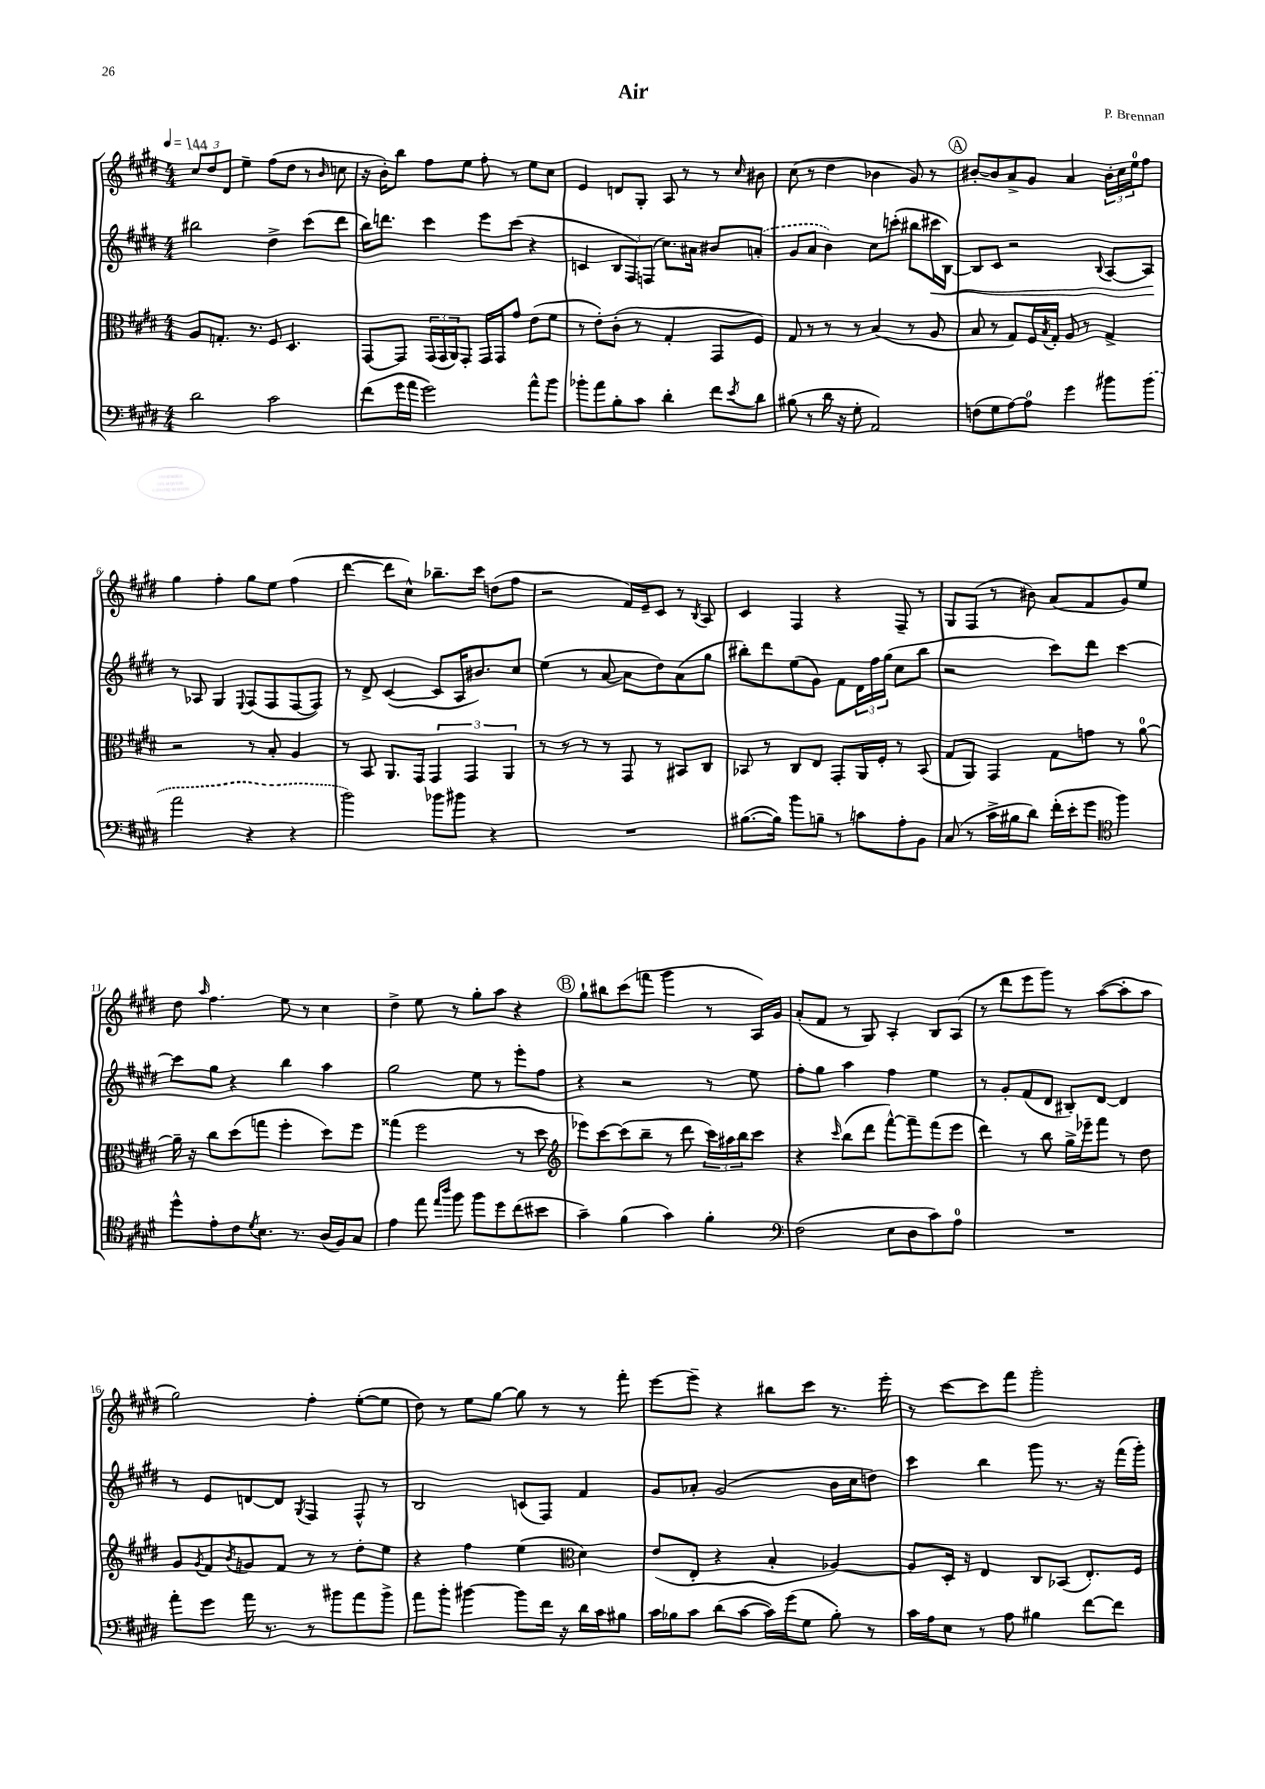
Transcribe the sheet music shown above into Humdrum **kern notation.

**kern	**kern	**kern	**kern
*staff4	*staff3	*staff2	*staff1
*clefF4	*clefC3	*clefG2	*clefG2
*k[f#c#g#d#]	*k[f#c#g#d#]	*k[f#c#g#d#]	*k[f#c#g#d#]
*M4/4	*M4/4	*M4/4	*M4/4
*MM144	*MM144	*MM144	*MM144
2d#	8A	2bb#	12cc#
.	.	.	12dd#
.	8.G'	.	.
.	.	.	12d#
.	.	.	4ee~
.	8.r	.	.
2c#	8F#	4dd#^	(8ff#
.	4.D#	.	8dd#
.	.	(8ccc#	8r
.	.	.	16qqb
.	.	8ddd#	8cc
=	=	=	=
(8f#	[8GG#	16bb)	16r
.	.	8.ddd	16b')
16g#	8GG#]	.	8bb
16a	.	.	.
2g#)	(24GG#	4ccc#	8ff#
.	24GG#	.	.
.	24AA)	.	.
.	8GG#'	.	8ee
.	16GG#	8eee	8ff#'
.	16GG#	.	.
.	8g#	(8ccc#	8r
8a^^	(8e	4r	8ee
8b	8f#	.	8cc#
=	=	=	=
8b-'	8r	4c	4e
8a	8e')	.	.
8B'	(8c#'	12B	8d
.	.	12F#)	.
8c#	8r	.	8G#'
.	.	(12F	.
4d#'	4G#'	8.cc#)	8A
.	.	.	8r
.	.	16a#	.
8f#	8GG#	8b#	8r
8qe	.	.	16qqcc#
8d#	8F#)	(8a'	8b#
=	=	=	=
(8B#	8G#	8g#	(8cc#
8r	8r	8a	8r
16d#	8r	4b)	4dd#
16r	.	.	.
8G#'	8r	.	.
2AA)	(4B	8cc#	4b-
.	.	(8ccc'	.
.	8r	8bb#	8g#)
.	8A	16ccc#	8r
.	.	[16B)	.
=	=	=	=
(8F	8B	8B]	[8b#'
8G#	8r	8c#	8b#]
[8A)	8G#)	2r	8a^
8A]	16F#	.	8g#
.	8qB	.	.
.	16G#'	.	.
4g#	8A	.	4a
.	8r	.	.
.	.	8qqB	.
8b#	4G#^	[8A	24b#'
.	.	.	24cc#
.	.	.	24ee
(8b#	.	8A]	8ff#
=	=	=	=
2a	2r	8r	4gg#
.	.	8A-	.
.	.	4G#	4ff#'
.	.	8qqE	.
4r	8r	(8F#	8gg#
.	8B'	8F#	8ee
4r	4A	[8F#	(4ff#
.	.	8F#])	.
=	=	=	=
2b)	8r	8r	[4ddd#
.	8BB	8d#^	.
.	8.AA	([4c#	8ddd#]
.	.	.	8cc#^^)
.	16GG#	.	.
8b-	6GG#	8c#]	8.bb-~
8b#	.	16A	.
.	6GG#	.	.
.	.	8.b#)	16ccc#
4r	.	.	(8dd
.	6AA	.	.
.	.	8cc#	8ff#
=	=	=	=
1r	8r	(4ee	2r
.	8r	.	.
.	8r	8r	.
.	8r	[8a	.
.	8GG#	8a]	16f#)
.	.	.	16e~
.	8r	8dd#)	8c#
.	8BB#	(8a	8r
.	.	.	8qB
.	8C#	8gg#	8A
=	=	=	=
([8.B#	8BB-	8bb#')	4c#
.	8r	8ddd#	.
16B#])	.	.	.
8b	8C#	(8ee	4F#
8B~	8E	8g#)	.
8r	8GG#'	8f#	4r
8c	16AA	24d#	.
.	.	24ff#	.
.	16F#'	.	.
.	.	(24gg#	.
8A'	8r	8cc#	8F#~
8BB	(8BB-	8bb#	8r
=	=	=	=
(8C#	8G#	2r	8G#
8r	8AA)	.	(8F#
16c#^	4GG#	.	8r
16B#	.	.	.
8d#)	.	.	8b#)
(16f#'	8G#	8ccc#)	(8a
16e'	.	.	.
8g#	8g	8ddd#	8f#
*clefC4	*	*	*
4ff#)	8r	[4ccc#	8g#)
.	[8a	.	8ee
=	=	=	=
8dd#^^	16a~]	8ccc#]	8dd#
.	16r	.	.
.	.	.	16qqaa
8e'	8cc#	8gg#	4.ff#
8c#	(8dd#	4r	.
8qd#	.	.	.
8.B	8gg	.	.
.	4ff#'	4bb	8ee
8.r	.	.	.
.	.	.	8r
(16A	8dd#)	4aa	4cc#
16F#)	.	.	.
8G#	8ff#	.	.
=	=	=	=
4e	(4gg##	2gg#	4dd#^
8ee	2ff#	.	8ee
16qqee	.	.	.
16qqaa	.	.	.
8ff#	.	.	8r
8ff#	.	8ee	8gg#'
8dd#	.	8r	8aa
(8cc#	8r	8eee'	4r
8b#	8dd#	8ff#	.
=	=	=	=
*	*clefG2	*	*
4g#~)	8eee-)	4r	8gg#`
.	[8ccc#	.	8bb#
(4f#	(8ccc#]	2r	(8ccc#
.	8bb~	.	8fff
4g#)	8r	.	4ggg#
.	8ddd#	.	.
4f#'	24ccc#)	8r	8r
.	24aa#	.	.
.	24bb	.	.
.	8ccc#	8ee	16A)
.	.	.	16g#
=	=	=	=
*clefF4	*	*	*
(2F#	4r	8ff#'	(8a'
.	.	8gg#	8f#
.	16qqccc#	.	.
.	(8bb	4aa	8r
.	8ddd#	.	8G#)
8E	[8fff#^^)	4ff#	4A'
8D#	8fff#~]	.	.
8c#)	(8fff#	4ee	8B
8A	8eee	.	(8A
=	=	=	=
1r	4ddd#)	8r	8r
.	.	8g#'	8ddd#
.	8r	(8f#	8eee
.	8bb	8d#	8ggg#)
.	16gg#^	8B#')	8r
.	16eee-~	.	.
.	8fff#	[8d#	([8aa
.	8r	4d#]	8aa']
.	8dd#	.	8aa
=	=	=	=
8a'	8g#	8r	2gg#)
.	8qg#	.	.
8g#	8f#	8e	.
.	8qb	.	.
16a	8g	[8d	.
8.r	.	.	.
.	8f#	8d]	.
.	.	8qG#	.
8r	8r	4F#	4ff#'
8b#	8r	.	.
8a	8dd#'	8F#^^	([8ee'
8b#^	8ee	8r	8ee]
=	=	=	=
8a	4r	2B	8dd#)
8b'	.	.	8r
[4b#	4ff#	.	8ee
.	.	.	[8gg#
8b#]	(4ee	(8c	8gg#]
16f#	.	8F#)	8r
16r	.	.	.
*	*clefC3	*	*
16d#	4d#)	4f#	8r
16c#	.	.	.
8B#	.	.	8fff#'
=	=	=	=
16c#	(8e	8g#	[8eee
16B-	.	.	.
8c#	8E'	8a-'	8eee~]
(8d#	4r	(2g#	4r
[8c#	.	.	.
16c#])	4B'	.	8bb#
(16g#	.	.	.
8G#	.	.	8ccc#
8B-')	[4A-)	16b	8.r
.	.	16cc#	.
8r	.	8dd)	.
.	.	.	16eee'
=	=	=	=
16c#	8A-]	4ccc#	8r
16A	.	.	.
8E	16D#'	.	[8ccc#
.	16r	.	.
8r	4E	4bb	8ccc#]
8A	.	.	8fff#
4B#	8C#	8ggg#	2ggg#'
.	(8BB-	8.r	.
[8f#	8.E')	.	.
.	.	16r	.
8f#]	.	(16fff#	.
.	16F#	16ggg#')	.
==	==	==	==
*-	*-	*-	*-
